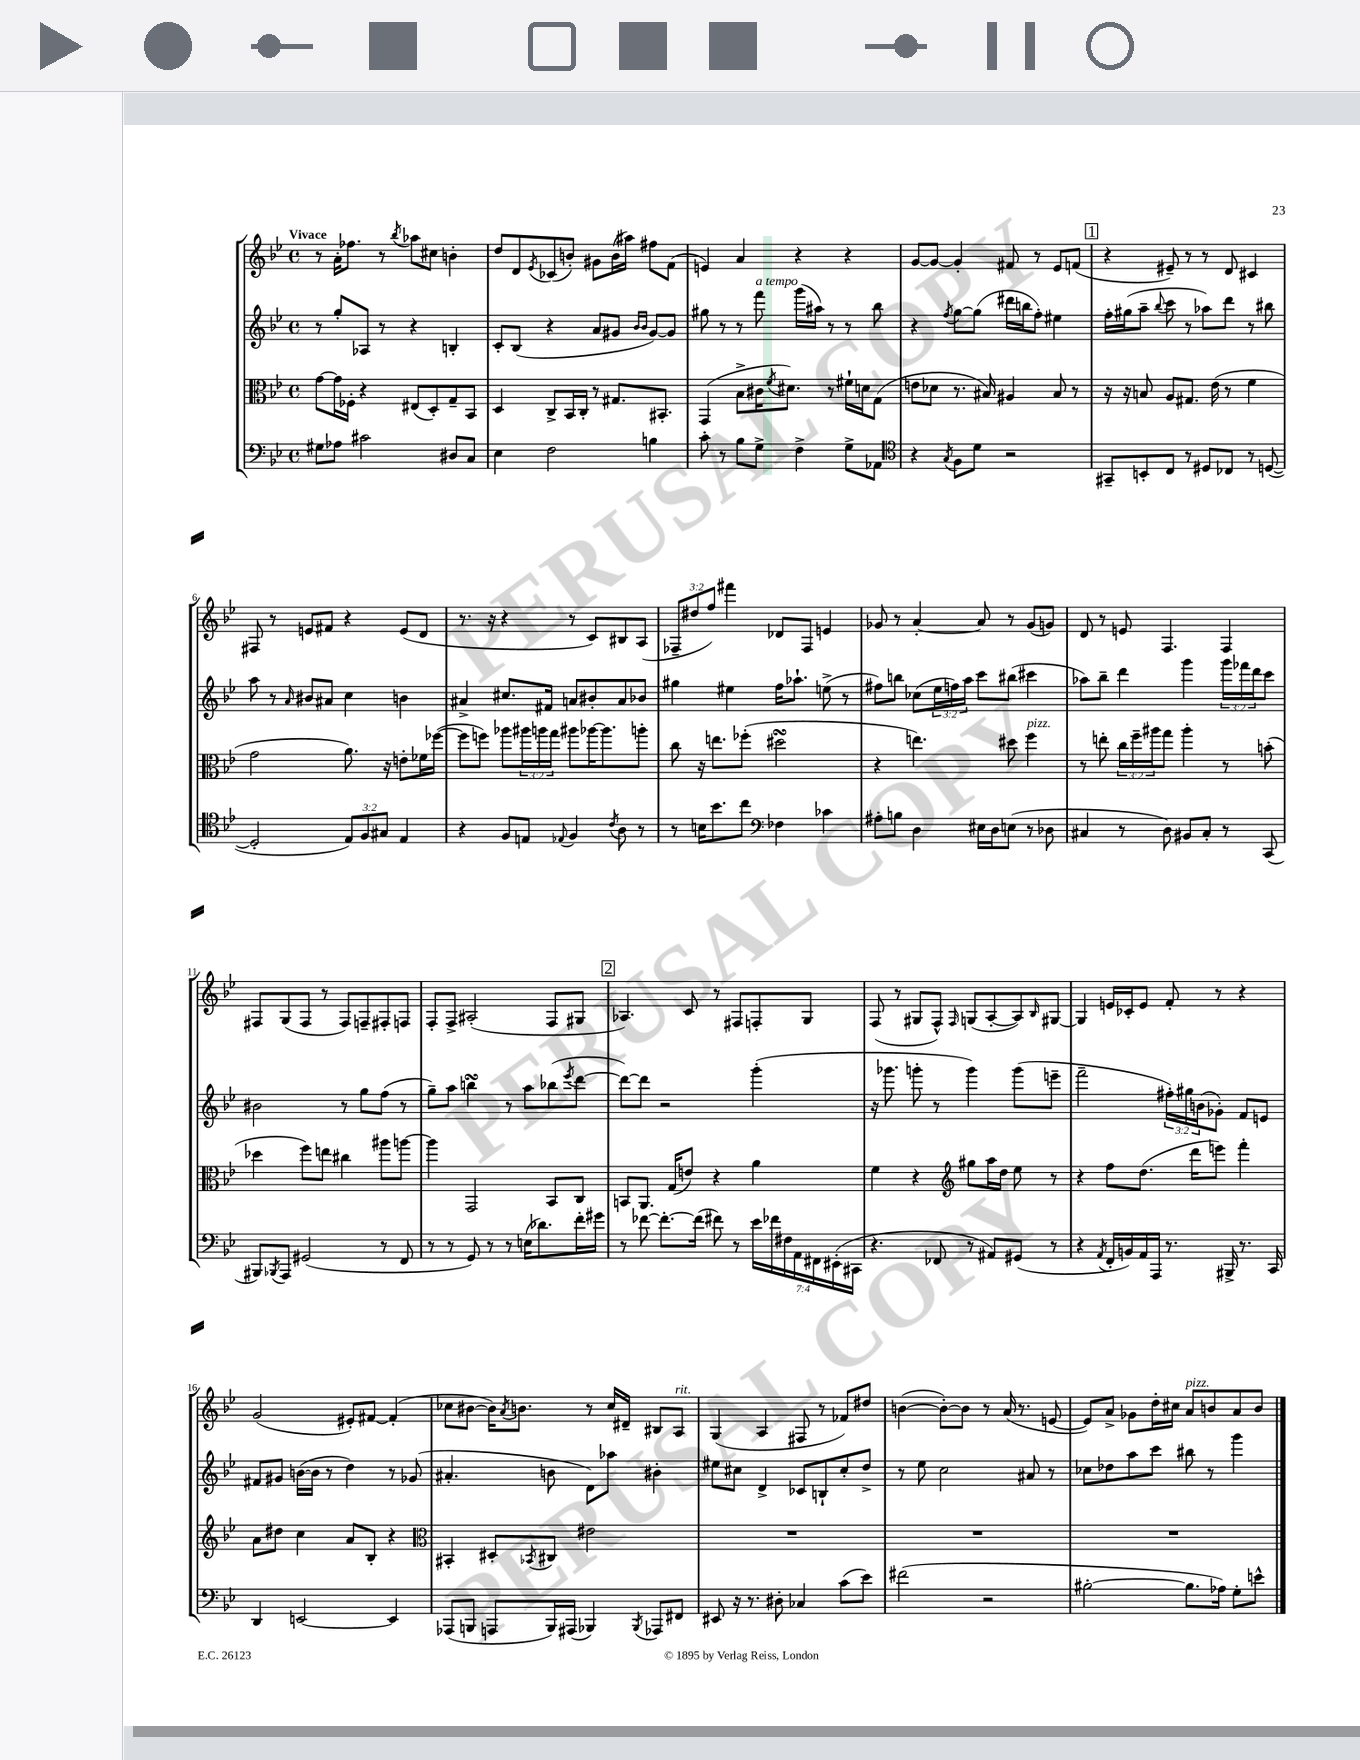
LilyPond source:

<<
\new StaffGroup <<
\new Staff = "s0" {
    \clef treble \key bes \major \defaultTimeSignature \time 4/4 \override Staff.TupletNumber.text = #tuplet-number::calc-fraction-text \tempo "Vivace"
    r8 a'16-. fes''8. r8 \acciaccatura { bes''8 } aes''8 cis''8 b'4-. |
    d''8 d'8 \acciaccatura { ees'8 } ces'8( b'8-.) gis'8 b'16( ais''16) fis''8 f'8( |
    e'4) a'4 r4 r4 |
    g'8~ g'8~ g'4-. fis'8 r8 ees'8 f'8( |
    \mark \markup { \box "1" } r4 eis'8--) r8 r8 d'8 cis'4 |
    fis8 r8 e'8 fis'8 r4 e'8( d'8 |
    r8. r16 r4 r8 c'8) bis8 a8( |
    \tuplet 3/2 { fes8-- dis''8 f''8) } fis'''4 des'8 fes8 e'4 |
    ges'8 r8 a'4~-. a'8 r8 ges'8( g'8) |
    d'8 r8 e'8 f4. f4 |
    fis8 g8( fis8 r8 fis8) f8-- fis8-. f8 |
    f8-. f8-> ais2-.( f8 gis8 |
    \mark \markup { \box "2" } aes4.) c'8 r8 fis8 f8-. g8 |
    f8( r8 gis8 f8-^) \grace { f16 } g8( a8~-. a8) \grace { bes16 } gis8~ |
    gis4 e'16 ces'16-. e'8 f'8-. r8 r4 |
    g'2( eis'8-.) fis'8~ fis'4-.( |
    ces''8 bis'8~ bis'16) \acciaccatura { a'8 } b'8. r8 ces''16 dis'16-- bis8 a8^\markup { \italic "rit." } |
    g4( a4 fis8 r8 fes'8) dis''8 |
    b'4~( b'8~-.) b'8 r8 a'16( r8. e'8~ |
    e'8) a'8-> ges'8 d''16-. cis''16 a'8^\markup { \italic "pizz." } b'8 a'8 b'8 \bar "|." |
}
\new Staff = "s1" {
    \clef treble \key bes \major \defaultTimeSignature \time 4/4 \override Staff.TupletNumber.text = #tuplet-number::calc-fraction-text
    r8 g''8-. aes8 r8 r4 b4-. |
    c'8-. bes8( r4 a'8 gis'8 \grace { bes'16 bes'16 } gis'8~) gis'8 |
    gis''8 r8 r8 f'''8^\markup { \italic "a tempo" } g'''16( ais''16) r8 r8 bes''8 |
    r4 \acciaccatura { f''8 } g''8~ g''8( dis'''16 b''16 f''8-.) eis''4 |
    \mark \markup { \box "1" } f''16-. gis''16( a''8-- \appoggiatura { bes''8 } c'''8 r8 aes''8) d'''8 r8 bis''8 |
    a''8 r8 \grace { a'16 } bis'8 ais'8 c''4 b'4 |
    ais'4-> cis''8. fis'16 a'8 bis'8-. a'8 bes'8 |
    gis''4 eis''4 f''16 aes''8.-! e''8->( r8 |
    fis''8) b''8 ces''8( \tuplet 3/2 { ees''16 f''16) a''16 } c'''8 bis''8( cis'''4 |
    aes''8) bes''8-- d'''4 g'''4 \tuplet 3/2 { g'''16 fes'''16 d'''16 } c'''8 |
    bis'2 r8 g''8 f''8( r8 |
    g''8--) a''8 b''4\turn r8 a''8 bes''8( \acciaccatura { ees'''8 } d'''8~ |
    \mark \markup { \box "2" } d'''8~) d'''8 r2 g'''4-.( |
    r16 ges'''8. g'''8-. r8 g'''4) g'''8( e'''8-- |
    f'''2-- \tuplet 3/2 { fis''16-.) gis''16 b'16( } ges'8-.) f'8 e'8 |
    fis'8 gis'8 b'16~( b'16 r8 d''4) r8 ges'8( |
    ais'4.-. b'8 d'8) aes''8 bis'4-. |
    eis''8 cis''8 d'4-> ces'8 b8-! cis''8-. d''8-> |
    r8 ees''8 c''2 ais'8 r8 |
    ces''8 des''8 a''8 c'''8 bis''8 r8 g'''4 \bar "|." |
}
\new Staff = "s2" {
    \clef alto \key bes \major \defaultTimeSignature \time 4/4 \override Staff.TupletNumber.text = #tuplet-number::calc-fraction-text
    g'8~ g'16 fes16-. r4 eis8( d8-.) g8-- bes,8 |
    d4 c8-> bes,16 c16-. r8 gis8. bis,8.-. |
    g,4( bes8-> cis'16 \acciaccatura { f'8 } dis'8.) r8 fis'16-! d'16 g8( |
    e'8 des'8 r8. bis16) ais4 bis8 r8 |
    \mark \markup { \box "1" } r16 r16 b8 a8 gis8. ees'16( r8 f'4 |
    g'2 a'8.) r16 e'8-. fes'16 fes''16~( |
    fes''8 f''8) aes''8 \tuplet 3/2 { ais''16 a''16 g''16 } ais''8 aes''16~ aes''8. a''8-. |
    c''8 r16 e''8. fes''8-.( dis''2\turn |
    r4 e''4.) dis''8 f''4^\markup { \italic "pizz." } |
    r8 e''8-. \tuplet 3/2 { c''16 f''16-- ais''16 } g''8 ais''4-. r8 b'8-.( |
    des''4 f''8) e''8 cis''4 ais''8 a''8~ |
    a''4 g,2 bes,8 c8 |
    \mark \markup { \box "2" } b,8 a,8. g16( e'8) r4 a'4 |
    f'4 r4 \clef treble gis''8 a''16 d''16 ees''8 r8 |
    r4 f''8 d''8.( d'''16 e'''8) f'''4-. |
    a'8 dis''8 c''4 a'8 bes8-. r4 |
    \clef alto bis,4-. dis8-. \acciaccatura { bes,8 } cis8 eis'2 |
    R1 |
    R1 |
    R1 \bar "|." |
}
\new Staff = "s3" {
    \clef bass \key bes \major \defaultTimeSignature \time 4/4 \override Staff.TupletNumber.text = #tuplet-number::calc-fraction-text
    gis8 aes8 cis'2 dis8 c8 |
    ees4 f2 b4 |
    c'8-. r8 bes8 g8-> f4-> g8-> aes,8 |
    \clef tenor r4 \acciaccatura { g8 } f8 d'8 r2 |
    \mark \markup { \box "1" } gis,8-- b,8-. c8 r8 dis8 ces8 r8 d8~( |
    d2-. \tuplet 3/2 { ees8) f8 gis8 } ees4 |
    r4 f8 e8 \appoggiatura { ees8 } f4 \acciaccatura { c'8 } a8 r8 |
    r8 b16 bes'8. c''8 \clef bass fes4 ces'4 |
    ais8-. b8 d4 eis16 d16 e8( r8 des8 |
    cis4 r8 d8) bis,8 cis8-. r8 c,8( |
    bis,,8) \acciaccatura { bes,,8 } a,,8 gis,2( r8 f,8 |
    r8 r8 g,8) r8 r8 e16( des'8.) f'16-. gis'16 |
    \mark \markup { \box "2" } r8 fes'8~ fes'8.~-. fes'16( fis'8) r8 \tuplet 7/4 { ees'16 fes'16 fis16 a,16 fis,16 eis,16-.( cis,16 } |
    r4. fes,8 r8 ais,8) gis,8( r8 |
    r4 \acciaccatura { a,8 } f,16-. b,16) a,16 a,,16 r8. bis,,16-> r8. c,16 |
    d,4 e,2~ e,4 |
    aes,,8( b,,8 a,,8 b,,16) ais,,16( bes,,4) \acciaccatura { bes,,8 } aes,,8 fis,8 |
    eis,8 r16 r8. dis8-. ces4 c'8( ees'8) |
    fis'2( r2 |
    bis2~-. bis8. aes16) g8-. e'8-^ \bar "|." |
}
>>
>>
